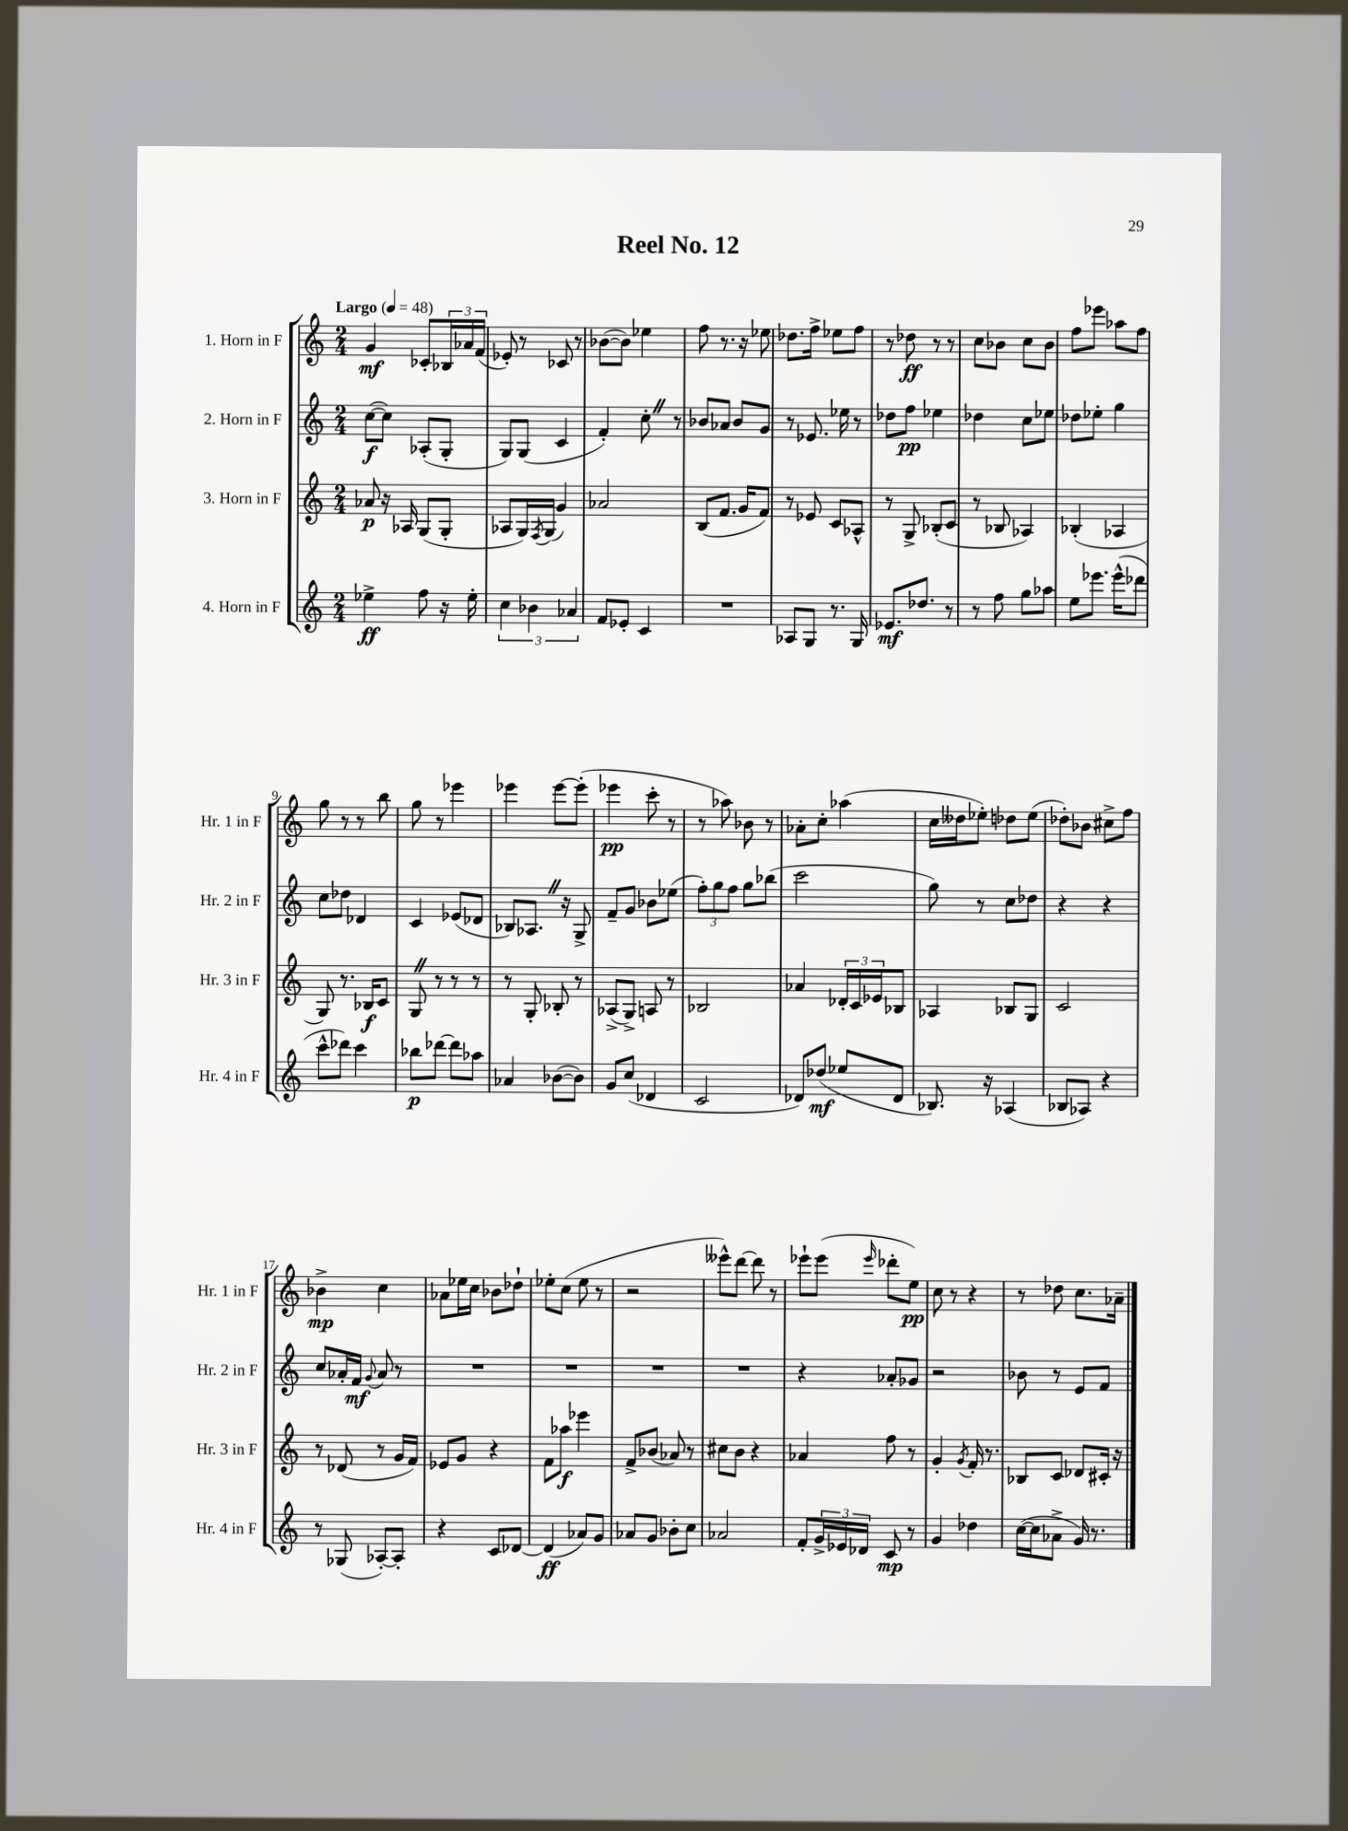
\header { title = "Reel No. 12" }
<<
\new StaffGroup <<
\new Staff = "s0" \with { instrumentName = "1. Horn in F" shortInstrumentName = "Hr. 1 in F" } {
    \clef treble \key c \major \numericTimeSignature \time 2/4 \tempo "Largo" 4 = 48
    g'4\mf ces'8-. \tuplet 3/2 { bes16 aes'16 f'16( } |
    ees'8-.) r8 ces'8 r8 |
    bes'8~( bes'8) ees''4 |
    f''8 r8. r16 ees''8 |
    des''8. f''16-> ees''8 f''8 |
    r8 des''8\ff r8 r8 |
    c''8 bes'8 c''8 bes'8 |
    f''8 ees'''8 aes''8 f''8 |
    g''8 r8 r8 b''8 |
    g''8 r8 ees'''4 |
    ees'''4 ees'''8~ ees'''8-.( |
    ees'''4\pp c'''8-. r8 |
    r8 aes''8) bes'8 r8 |
    aes'8-. c''8-. aes''4( |
    c''16 deses''16 ees''8-.) des''8 ees''8( |
    des''8-.) bes'8 cis''8-> f''8 |
    bes'4->\mp c''4 |
    aes'8 ees''16 c''16 bes'8 des''8-! |
    ees''8-. c''8( ees''8 r8 |
    r2 |
    eeses'''8-^) d'''8~ d'''8 r8 |
    ees'''8-! ees'''8( \grace { ees'''16 } des'''8-. e''8\pp) |
    c''8 r8 r4 |
    r8 des''8 c''8. aes'16-- \bar "|." |
}
\new Staff = "s1" \with { instrumentName = "2. Horn in F" shortInstrumentName = "Hr. 2 in F" } {
    \clef treble \key c \major \numericTimeSignature \time 2/4
    c''8~\f( c''8) aes8-.( g8-. |
    g8) g8( c'4 |
    f'4-.) c''8-. \once \override BreathingSign.text = \markup { \musicglyph "scripts.caesura.straight" } \breathe r8 |
    bes'8 aes'8 bes'8 g'8 |
    r8 ees'8. ees''16 r8 |
    des''8 f''8\pp ees''4 |
    des''4 c''8 ees''8 |
    des''8 ees''8-. g''4 |
    c''8 des''8 des'4 |
    c'4 ees'8( des'8 |
    bes8) aes8. \once \override BreathingSign.text = \markup { \musicglyph "scripts.caesura.straight" } \breathe r16 g8-> |
    f'8-- g'8 bes'8 ees''8( |
    \tuplet 3/2 { f''8-.) g''8 f''8 } g''8 bes''8( |
    c'''2 |
    g''8) r8 c''8 des''8 |
    r4 r4 |
    c''8 aes'16-. f'16\mf \appoggiatura { g'8 } aes'8 r8 |
    R2 |
    R2 |
    R2 |
    R2 |
    r4 aes'8-. ges'8 |
    r2 |
    bes'8 r8 e'8 f'8 \bar "|." |
}
\new Staff = "s2" \with { instrumentName = "3. Horn in F" shortInstrumentName = "Hr. 3 in F" } {
    \clef treble \key c \major \numericTimeSignature \time 2/4
    aes'8\p r16 aes16 g8( g8-. |
    aes8 g16) \acciaccatura { f8 } g16( g'4) |
    aes'2 |
    b8( f'8. g'16 f'8) |
    r8 ees'8 c'8 aes8-^ |
    r8 g8-> bes8-.( c'8 |
    r8 bes8 aes4) |
    bes4-.( aes4 |
    g8) r8. bes16\f c'8 |
    g8 \once \override BreathingSign.text = \markup { \musicglyph "scripts.caesura.straight" } \breathe r8 r8 r8 |
    r8 g8-. bes8-. r8 |
    aes8->( g8->) a8 r8 |
    bes2 |
    aes'4 \tuplet 3/2 { des'16-. c'16 ees'16 } bes8 |
    aes4 bes8 g8 |
    c'2 |
    r8 des'8( r8 g'16 f'16) |
    ees'8 g'8 r4 |
    f'8 aes''8\f ees'''4 |
    f'8-> bes'8( aes'8) r8 |
    cis''8 b'8 r4 |
    aes'4 f''8 r8 |
    g'4-. \acciaccatura { g'8 } f'16-. r8. |
    bes8 c'8 des'8 cis'16-. r16 \bar "|." |
}
\new Staff = "s3" \with { instrumentName = "4. Horn in F" shortInstrumentName = "Hr. 4 in F" } {
    \clef treble \key c \major \numericTimeSignature \time 2/4
    ees''4->\ff f''8 r16 ees''16-. |
    \tuplet 3/2 { c''4 bes'4 aes'4 } |
    f'8 ees'8-. c'4 |
    R2 |
    aes8 g8 r8. g16 |
    ees'8.\mf des''8. r8 |
    r8 f''8 g''8 aes''8 |
    e''8 ees'''8. ees'''16-^( des'''8 |
    c'''8-^ des'''8) c'''4 |
    bes''8\p des'''8~ des'''8 aes''8 |
    aes'4 bes'8~( bes'8) |
    g'8 c''8( des'4 |
    c'2 |
    des'8) des''8\mf( ees''8 des'8 |
    bes8.) r16 aes4( |
    bes8 aes8) r4 |
    r8 ges8( aes8~-.) aes8-. |
    r4 c'8 des'8~ |
    des'4\ff( aes'8) g'8 |
    aes'8 g'8 bes'8-. c''8 |
    aes'2 |
    f'8-. \tuplet 3/2 { g'16-> ees'16 des'16 } c'8\mp r8 |
    g'4 des''4 |
    c''16~( c''16 aes'8-> g'16) r8. \bar "|." |
}
>>
>>
